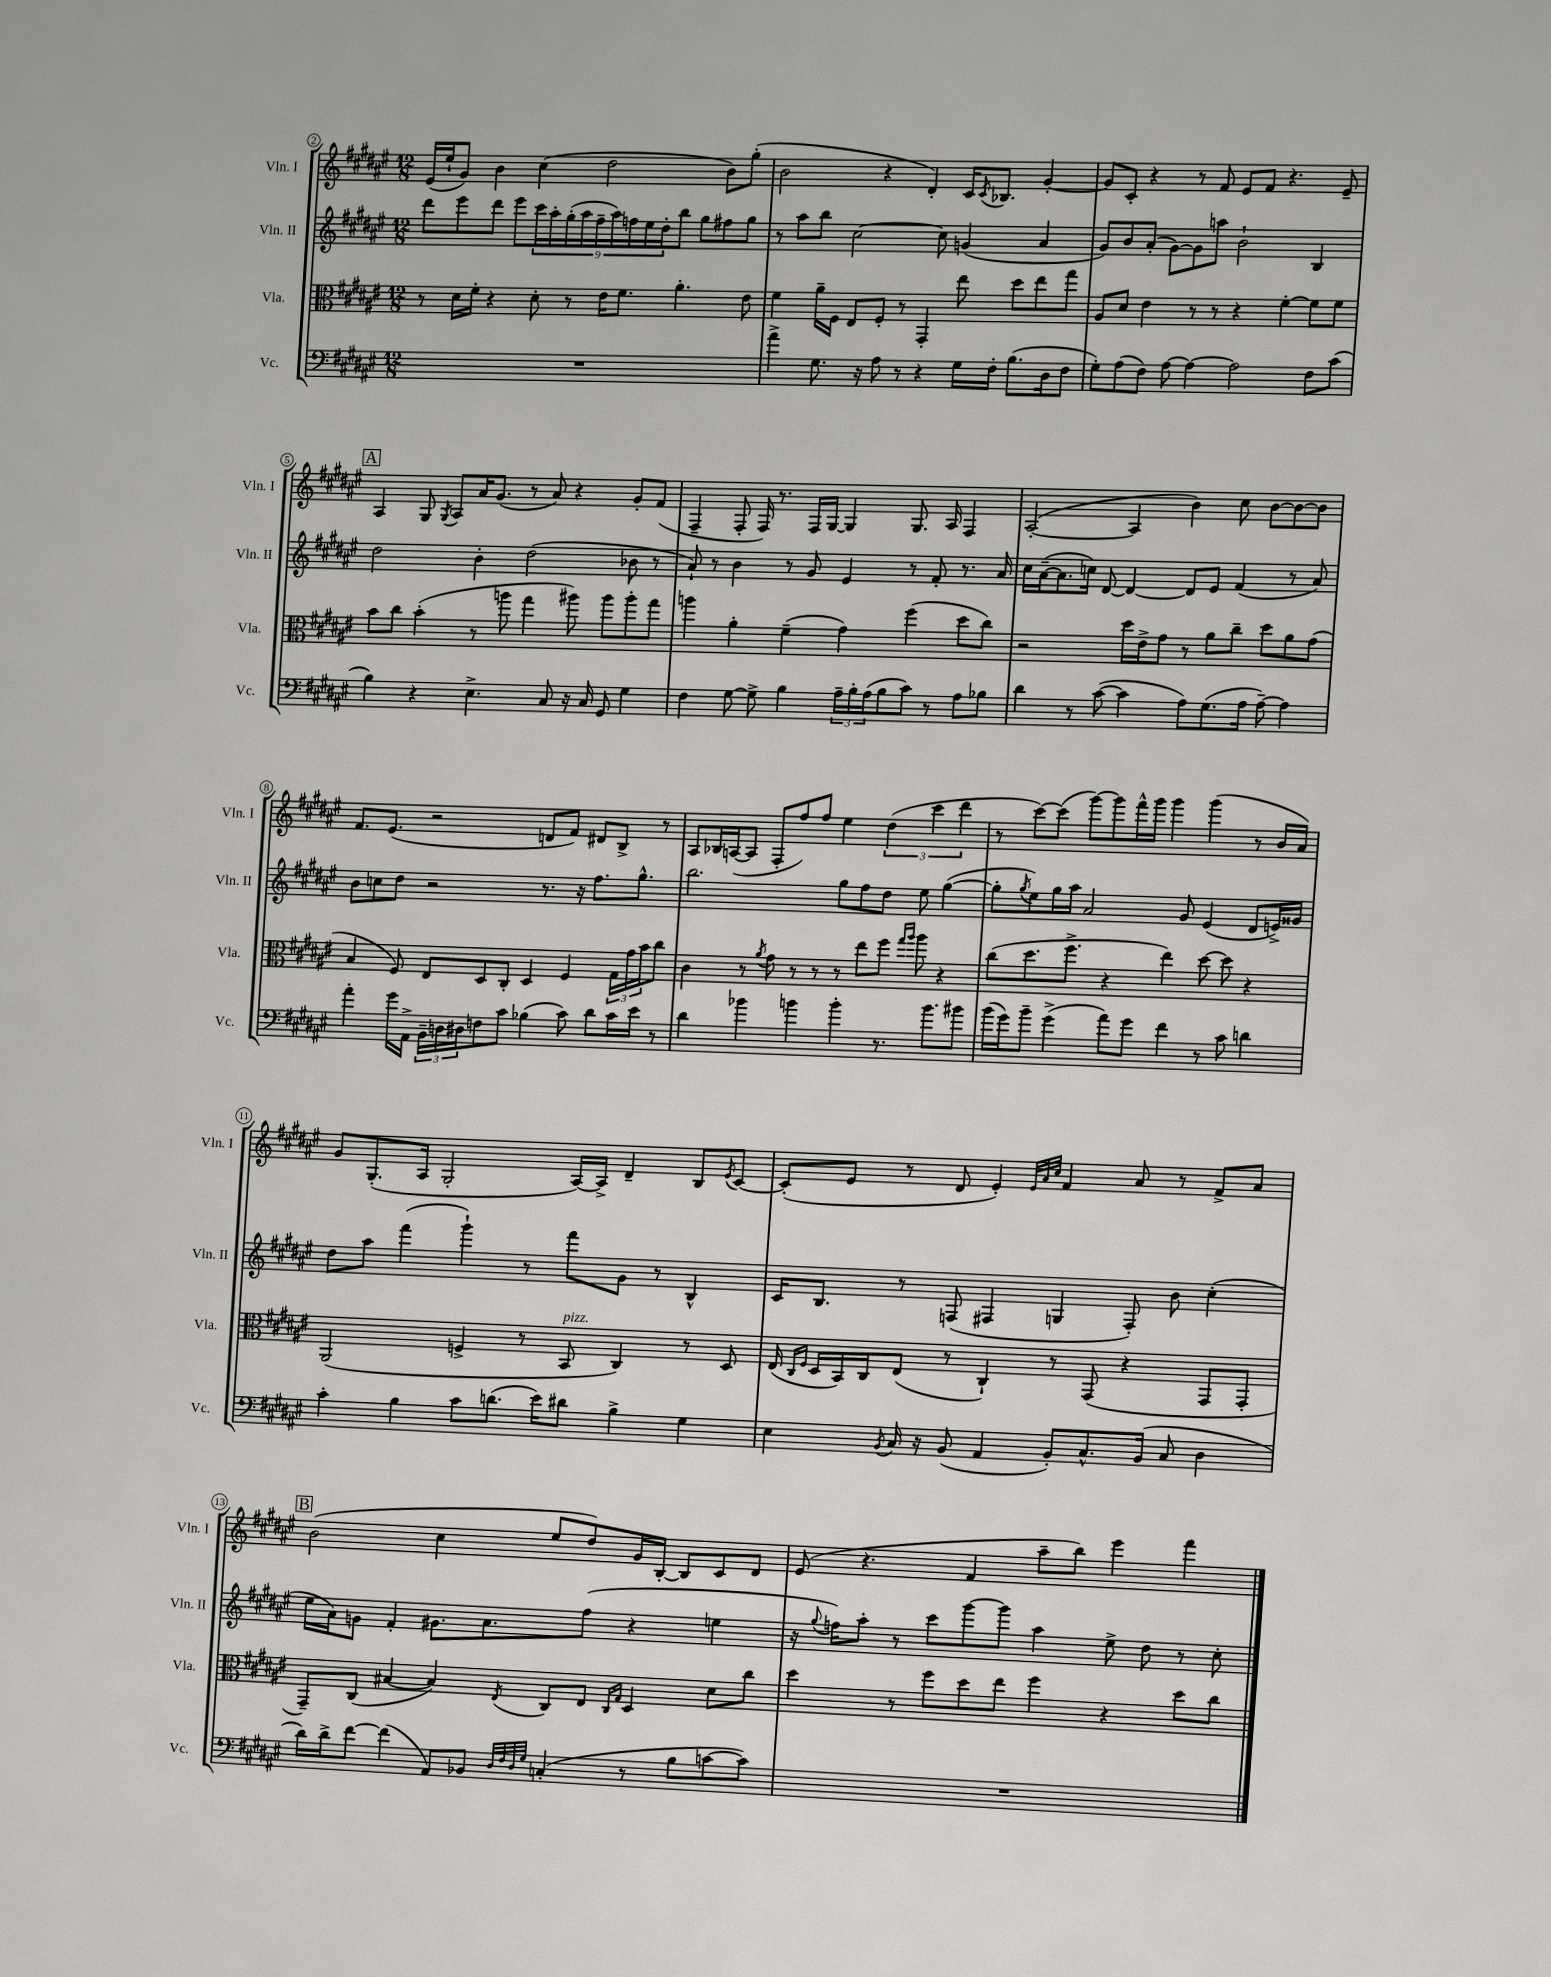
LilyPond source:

<<
\new StaffGroup <<
\new Staff = "s0" \with { instrumentName = "Vln. I" shortInstrumentName = "Vln. I" } {
    \clef treble \key fis \major \numericTimeSignature \time 12/8
    eis'16( eis''16-! gis'8) b'4 cis''4( dis''2 b'8) gis''8-.( |
    b'2 r4 dis'4-.) cis'16 \acciaccatura { cis'8 } bes8. gis'4~-. |
    gis'8 cis'8-. r4 r8 fis'8 eis'8 fis'8 r4. eis'8-- |
    \mark \markup { \box "A" } ais4 gis8 \acciaccatura { gis8 } ais8 ais'16 gis'8.( r8 ais'8) r4 gis'8-. fis'8( |
    fis4-- fis8-. fis16) r8. fis16 gis16~ gis4 gis8. ais16 fis4 |
    ais2~-.( ais4 b'4) cis''8 b'8~ b'8~ b'8 |
    fis'8. eis'8.( r2 d'8 fis'8) dis'8 b8-> r8 |
    ais8 bes16 a16~( a8 fis8-. fis''8) fis''8 eis''4 \tuplet 3/2 { dis''4( cis'''4 dis'''4 } |
    r8 cis'''8~) cis'''8( gis'''8~) gis'''8 fis'''16-^ gis'''16 gis'''4 gis'''4( r8 b'16 ais'16) |
    gis'8 gis8.-.( ais16 gis2-. ais16~) ais16-> dis'4-- b8 \acciaccatura { eis'8 } cis'8~ |
    cis'8-.( eis'8 r8 dis'8 eis'4-.) \grace { eis'32 ais'32 cis''32 } fis'4 ais'8 r8 fis'8-> ais'8 |
    \mark \markup { \box "B" } b'2( cis''4 eis''8 dis''8) gis'16 b16~-. b8 cis'8 dis'8 |
    eis'8( r4. fis'4 ais''8-- b''8) eis'''4 fis'''4 \bar "|." |
}
\new Staff = "s1" \with { instrumentName = "Vln. II" shortInstrumentName = "Vln. II" } {
    \clef treble \key fis \major \numericTimeSignature \time 12/8
    dis'''8 eis'''8 dis'''8 eis'''8 \tuplet 9/8 { cis'''16 ais''16-. gis''16-.( ais''16 fis''16-- ais''16) f''16 eis''16 dis''16-. } b''8 gis''8 fis''8 gis''8 |
    r8 ais''8 b''8 cis''2~ cis''8 g'4( ais'4 |
    gis'8) b'8 ais'8-.( gis'8~) gis'8 a''8 b'2-! b4 |
    \mark \markup { \box "A" } dis''2 b'4-. dis''2( bes'8 r8 |
    ais'8-!) r8 b'4 r8 gis'8 eis'4 r8 fis'8-. r8. ais'16 |
    cis''16 ais'16~--( ais'8. c''16) dis'8~ dis'4~ dis'8 eis'8 fis'4( r8 ais'8) |
    b'8 c''8 dis''8 r2 r8. r16 fis''8. gis''8.-^ |
    b''2. gis''8 fis''8 dis''8 eis''8 gis''4~( |
    gis''8-. \acciaccatura { gis''8 } eis''8) gis''16 ais''16 ais'2 gis'8 eis'4( dis'8 e'16->) gisis'16 |
    dis''8 ais''8 fis'''4( gis'''4-!) r8 fis'''8 gis'8 r8 b4-^ |
    cis'16 b8. r8 f8( fis4 g4 fis8-.) b'8 cis''4-.( |
    \mark \markup { \box "B" } eis''16 ais'16) g'8 fis'4-. gis'8. ais'8. fis''8( r4 e''4 |
    r16 \appoggiatura { gis''8 } f''16) ais''8-. r8 cis'''8 gis'''8~ gis'''8 ais''4 eis''8-> dis''8 r8 cis''8-. \bar "|." |
}
\new Staff = "s2" \with { instrumentName = "Vla." shortInstrumentName = "Vla." } {
    \clef alto \key fis \major \numericTimeSignature \time 12/8
    r8 dis'16 fis'16-. r4 dis'8-. r8 eis'16 fis'8. ais'4.-. eis'8 |
    fis'4 ais'16-- fis16 eis8 fis8-. r8 gis,4-. eis''8 dis''8 eis''8 gis''8 |
    ais8 dis'8 eis'4 r8 r8 r4 fis'4~-. fis'8 fis'8 |
    \mark \markup { \box "A" } b'8 cis''8 b'4-.( r8 a''8 gis''4 ais''8) ais''8 ais''8-. gis''8 |
    a''4 ais'4-. fis'4--( gis'4) fis''4( dis''8 cis''8) |
    r2 dis''16 eis'16-> gis'8 r8 ais'8 cis''8-- dis''8 ais'8 gis'8( |
    b4 fis8) eis8 dis8 cis8-. dis4 fis4 \tuplet 3/2 { gis16 gis'16 b'16 } cis''8 |
    cis'4 r8 \acciaccatura { ais'8 } gis'8 r8 r8 r8 eis''8 fis''8 \grace { gis''16 ais''16 } ais''8 r4 |
    cis''8( dis''8. fis''8.-> r4 eis''4) dis''8~ dis''8 r4 |
    ais,2( f4-> r8 b,8^\markup { \italic "pizz." } cis4) r8 dis8 |
    eis16( \grace { cis16 fis16 } dis16 b,16) cis16 eis8( r8 cis4-!) r8 gis,8( r4 gis,8 gis,8-. |
    \mark \markup { \box "B" } gis,8--) cis8( bis4~ bis4) \acciaccatura { eis8 } cis8 eis8 \grace { cis16 gis16 } dis4 dis'8 cis''8 |
    dis''4 r8 fis''8 dis''8 eis''8 fis''4 r4 dis''8 cis''8 \bar "|." |
}
\new Staff = "s3" \with { instrumentName = "Vc." shortInstrumentName = "Vc." } {
    \clef bass \key fis \major \numericTimeSignature \time 12/8
    R1. |
    ais'4-> gis8. r16 ais8 r8 r4 gis16 fis16-. b8.( dis16 fis8 |
    gis8-.) ais8( fis8) ais8~ ais4~ ais2 fis8 cis'8( |
    \mark \markup { \box "A" } b4) r4 eis4.-> cis8 r16 cis16 gis,8 gis4 |
    fis4 gis8~ gis8-> b4 \tuplet 3/2 { ais16-- b16-. ais16( } b8 cis'8) r8 ais8 bes8 |
    dis'4 r8 cis'8~( cis'4 ais8) gis8.( ais16 ais8~--) ais4 |
    ais'4-. gis'16 ais,16-> \tuplet 3/2 { b,16-- d16 dis16 } f8 cis'8 bes4( cis'8) dis'8 cis'16 eis'16 r8 |
    dis'4 bes'4 b'4 b'4-. r8. b'8. bis'8 |
    b'16( gis'16) b'8-- gis'4->( ais'8) gis'8 fis'4 r8 cis'8 d'4 |
    cis'4-. b4 cis'8 d'8.( eis'16) dis'8 b4-> gis4 |
    eis4 \acciaccatura { b,8 } cis16 r16 b,8( ais,4 b,8-.) cis8.-^ b,16( cis8 dis4 |
    \mark \markup { \box "B" } dis'16) dis'16-> fis'8~ fis'4( ais,8) bes,8 \grace { dis32 fis32 dis32 gis32 } c4-.( r8 b8 c'8~ c'8) |
    R1. \bar "|." |
}
>>
>>
\layout { \context { \Score currentBarNumber = #2 \override BarNumber.stencil = #(make-stencil-circler 0.1 0.3 ly:text-interface::print) } }
